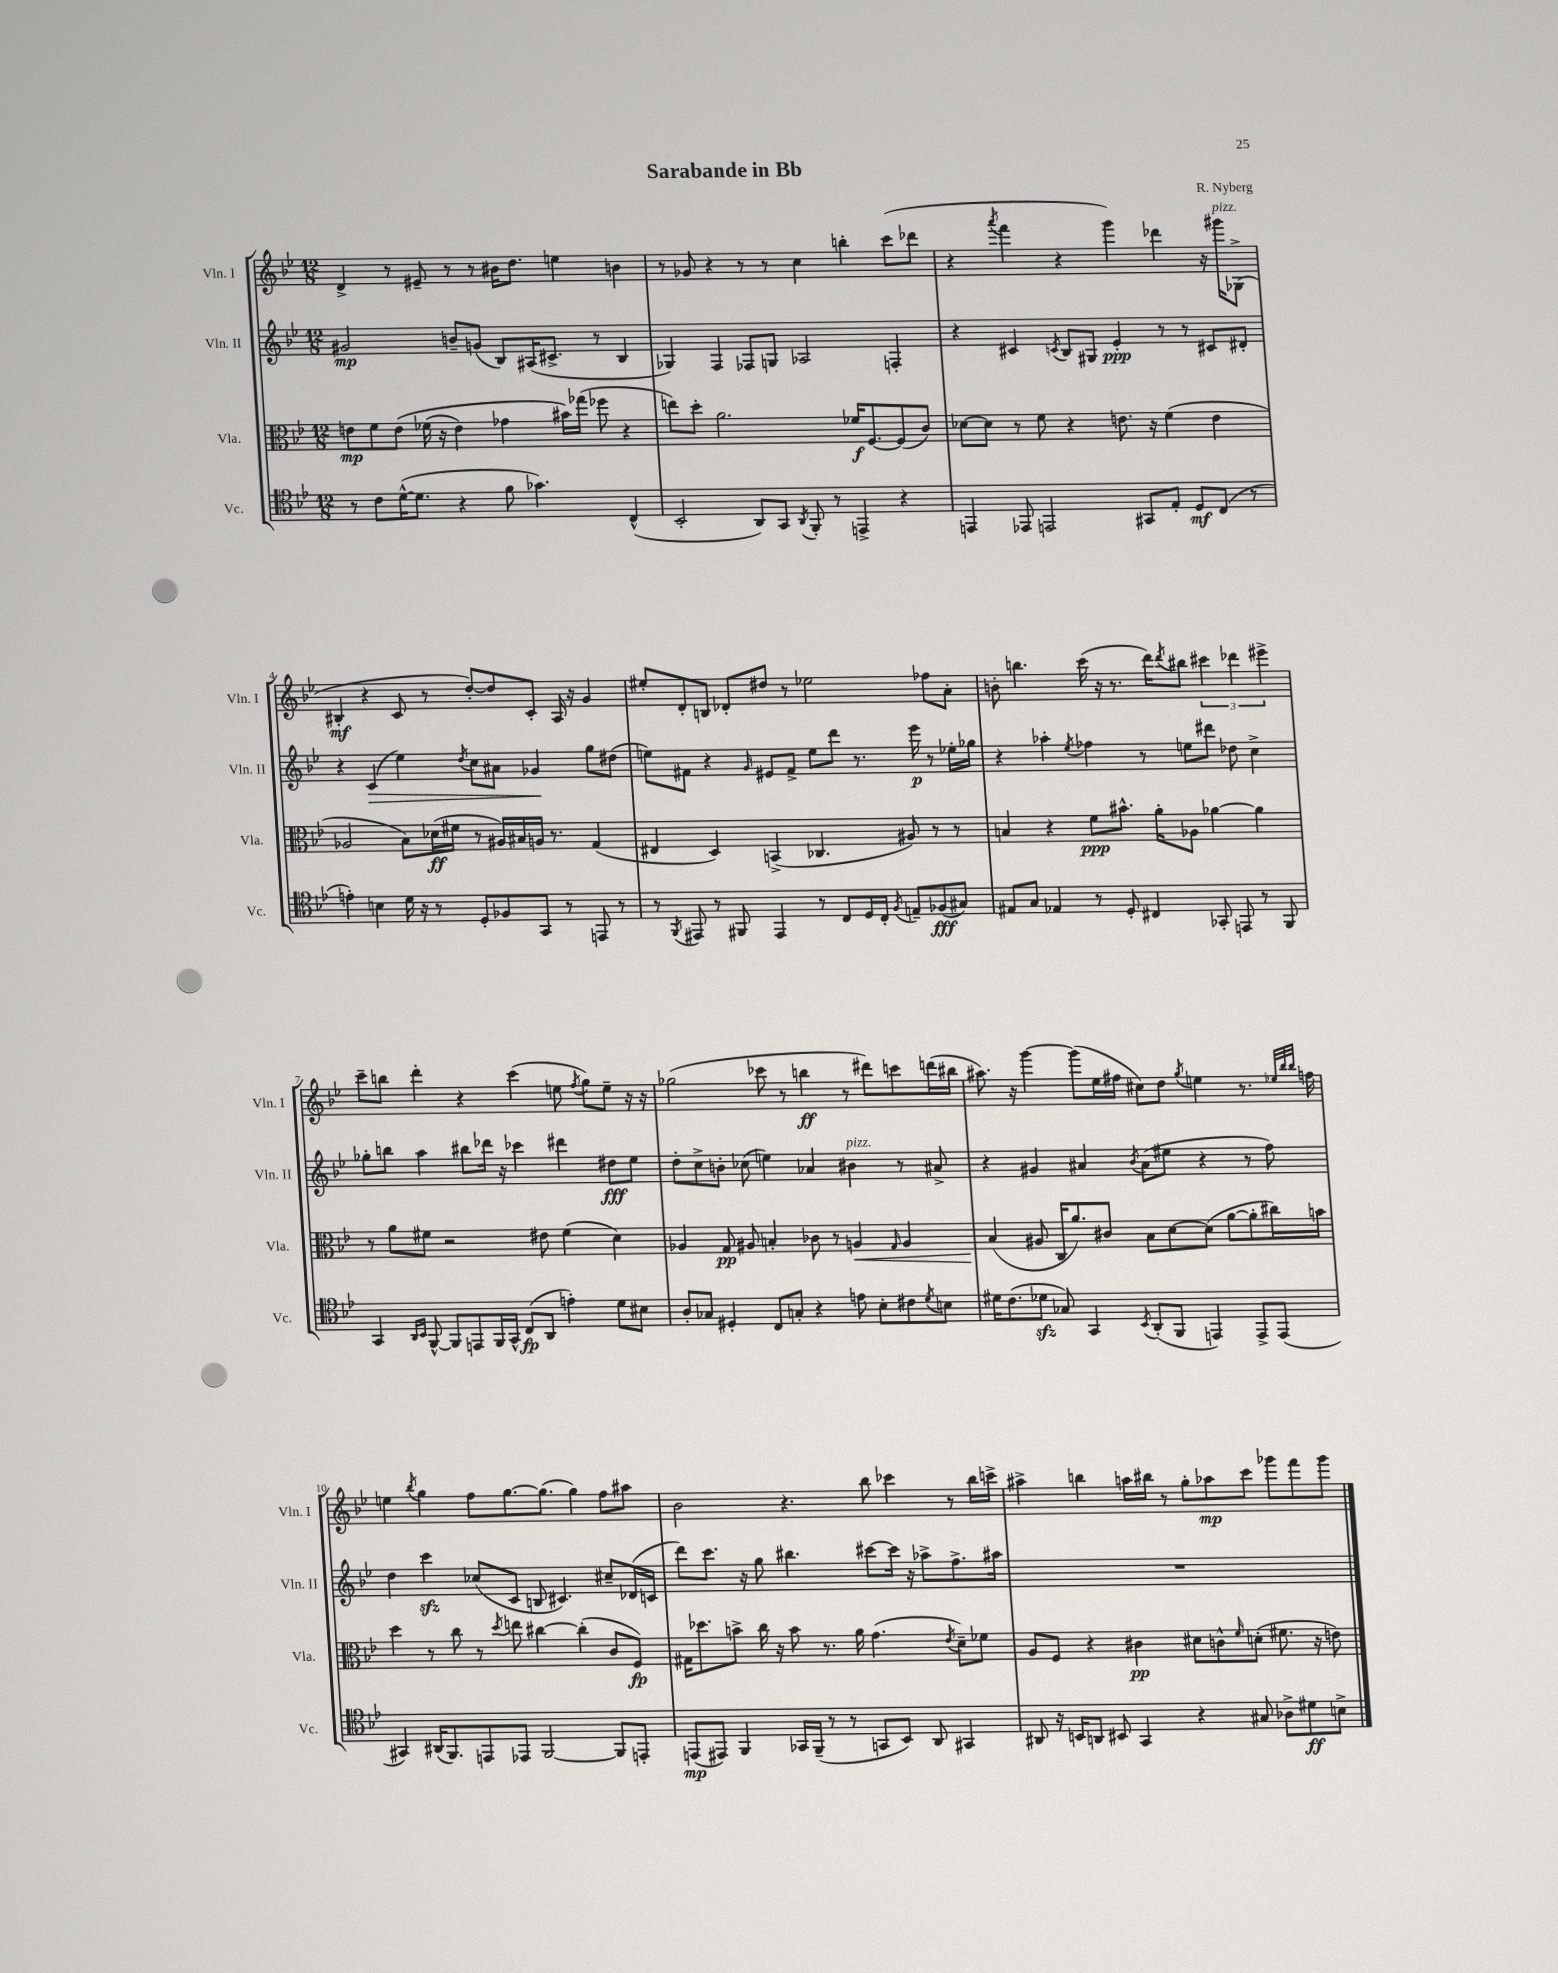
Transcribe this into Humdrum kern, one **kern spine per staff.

**kern	**dynam	**kern	**dynam	**kern	**dynam	**kern	**dynam
*part4	*part4	*part3	*part3	*part2	*part2	*part1	*part1
*staff4	*staff4	*staff3	*staff3	*staff2	*staff2	*staff1	*staff1
*I"Vc.	*	*I"Vla.	*	*I"Vln. II	*	*I"Vln. I	*
*I'Vc.	*	*I'Vla.	*	*I'Vln. II	*	*I'Vln. I	*
*clefC4	*	*clefC3	*	*clefG2	*	*clefG2	*
*k[b-e-]	*	*k[b-e-]	*	*k[b-e-]	*	*k[b-e-]	*
*M12/8	*	*M12/8	*	*M12/8	*	*M12/8	*
=1	=1	=1	=1	=1	=1	=1	=1
8r	.	8en\L	mp	2g#X/	mp	4d^/	.
8c\L	.	8f\	.	.	.	.	.
([16d^^\K	.	(8e\J	.	.	.	8r	.
8.d\J]	.	.	.	.	.	.	.
.	.	(16f-X\	.	.	.	8e#X~/	.
.	.	16r	.	.	.	.	.
4r	.	4e\)	.	8bn~/L	.	8r	.
.	.	.	.	(8gn/J	.	8r	.
8f\	.	4g-X\	.	8B-/L)	.	16b#X\KL	.
.	.	.	.	.	.	8.dd\J	.
4.g-X\)	.	.	.	(16A#X/K	.	.	.
.	.	.	.	8.c#X^/J	.	.	.
.	.	16b#X\LL)	.	.	.	4een\	.
.	.	(16gg-X\JJ	.	.	.	.	.
.	.	8ff-X\	.	8r	.	.	.
(4C^^/	.	4r	.	4B-/	.	4bn\	.
=2	=2	=2	=2	=2	=2	=2	=2
2BB-'/	.	8een\L)	.	4G-X/)	.	8r	.
.	.	8dd'\J	.	.	.	8g-X/	.
.	.	2.a\	.	4F/	.	4r	.
8AA/L)	.	.	.	8F-X/L	.	8r	.
8GG/J	.	.	.	8Gn/J	.	8r	.
8qAA/	.	.	.	.	.	.	.
8FF'/	.	.	.	2A-X/	.	4cc\	.
8r	.	.	.	.	.	.	.
4EEn^/	.	16f-X/KL	f	.	.	4bbn'\	.
.	.	[8.F/	.	.	.	.	.
4r	.	(8F/]	.	4Fn'/	.	(8ccc\L	.
.	.	8c/J)	.	.	.	8ddd-X\J	.
=3	=3	=3	=3	=3	=3	=3	=3
4EEn/	.	[8d-X\L	.	4r	.	4r	.
.	.	8d-\J]	.	.	.	.	.
.	.	.	.	.	.	8qaaa/	.
8EE-X/	.	8r	.	4c#X/	.	4fff\	.
2EEn/	.	8f\	.	.	.	.	.
.	.	.	.	8qcn/	.	.	.
.	.	4r	.	8B-/L	.	4r	.
.	.	.	.	8G#X/J	.	.	.
.	.	8.en\	.	4e-'/	ppp	4ggg\)	.
8GG#X/L	.	.	.	.	.	.	.
.	.	16r	.	.	.	.	.
8E-'/J	.	(4f\	.	8r	.	4ddd-X\	.
8D/L	mf	.	.	8r	.	.	.
(8C/J	.	4e\	.	8c#X/L	.	16r	.
!	!	!	!	!	!	!LO:TX:a:i:t=pizz.	!
.	.	.	.	.	.	16ggg#X\KL	.
8r	.	.	.	8d#X'/J	.	(8G-X^\J	.
!!LO:LB:g=z
=4	=4	=4	=4	=4	=4	=4	=4
4en'\)	.	2A-X/	.	4r	.	4B#X'/	mf
!	!	!	!	!	!LO:HP:b	!	!
4Bn\	.	.	.	(4c/	>	4r	.
16d\	.	8B-\L)	.	4ee-\)	.	8c/	.
16r	.	.	.	.	.	.	.
8r	.	(16d-X\L	ff	.	.	8r	.
.	.	16f#X\JJ	.	.	.	.	.
.	.	.	.	8qdd/	.	.	.
8D'/L	.	8r	.	8cc\L	.	[8dd'/L)	.
8F-X/	.	16A#X/LL)	.	8a#X\J	.	8dd/]	.
.	.	16B#X/	.	.	.	.	.
8GG/J	.	16An/JJ	.	4g-X/	.	8c'/J	.
.	.	8.r	.	.	.	.	.
8r	.	.	.	.	.	16A/	.
.	.	.	.	.	.	16r	.
8EEn/	.	(4G/	.	8gg\L	]	4g/	.
8r	.	.	.	(8dd#X\J	.	.	.
=5	=5	=5	=5	=5	=5	=5	=5
8r	.	4E#X/	.	8een\L)	.	8ee#X'/L	.
8qFF/	.	.	.	.	.	.	.
8EE#X/	.	.	.	8f#X\J	.	8d'/	.
8r	.	4D/)	.	4r	.	8Bn/J	.
8FF#X/	.	.	.	.	.	8d-X'/L	.
.	.	.	.	16qqg/	.	.	.
4EE#/	.	(4BBn^/	.	8e#X/L	.	8dd#X/J	.
.	.	.	.	8f#^/J	.	8r	.
8r	.	4.C-X/	.	8ee\L	.	2ee-X\	.
8C/L	.	.	.	8ddd\J	.	.	.
16D/L	.	.	.	8.r	.	.	.
16C'/JJ	.	.	.	.	.	.	.
8qF/	.	.	.	.	.	.	.
8En~/L	.	8A#X/)	.	.	.	.	.
.	.	.	.	16eee-\	p	.	.
(8F-X/	fff	8r	.	8r	.	8ff-X\L	.
8G#X/J)	.	8r	.	16ee-X'\LL	.	8a'\J	.
.	.	.	.	16gg-X\JJ	.	.	.
=6	=6	=6	=6	=6	=6	=6	=6
8E#X/L	.	4Bn/	.	4r	.	8bn'\	.
8G/J	.	.	.	.	.	4.bbn\	.
4E-X/	.	4r	.	4aa-X'\	.	.	.
.	.	.	.	8qee-/	.	.	.
8r	.	8f\L	ppp	4ff-X\	.	(16ccc\	.
.	.	.	.	.	.	16r	.
8D'/	.	8.b#X^^\J	.	.	.	8.r	.
4C#X/	.	.	.	8r	.	.	.
.	.	16a'\KL	.	.	.	16ddd\KL)	.
.	.	.	.	.	.	8qddd/	.
.	.	8A-X\J	.	8een\L	.	8bb#X\J	.
8GG-X'/	.	[4a-X\	.	8ddd#X\J	.	6ccc#X\	.
8EEn/	.	.	.	8dd-X\	.	.	.
.	.	.	.	.	.	6ddd-X\	.
8r	.	4a-\]	.	4cc^\	.	.	.
.	.	.	.	.	.	6eee#X^\	.
8FF/	.	.	.	.	.	.	.
!!LO:LB:g=z
=7	=7	=7	=7	=7	=7	=7	=7
4GG/	.	8r	.	8gg-X'\L	.	8ccc~\L	.
.	.	8a\L	.	8bbn\J	.	8bbn\J	.
16qqAA/LL	.	.	.	.	.	.	.
16qqBB-/JJ	.	.	.	.	.	.	.
[8FF^^/	.	8f#X\J	.	4aa\	.	4ddd'\	.
8FF/L]	.	2r	.	.	.	.	.
8EEn/	.	.	.	8bb#X\L	.	4r	.
16FF/L	.	.	.	16ddd-X\Jk	.	.	.
16GG^^/JJ	.	.	.	16r	.	.	.
(8C/L	fp	.	.	4ccc-X\	.	(4ccc\	.
8AA/J	.	8e#X\	.	.	.	.	.
4en'\)	.	(4f#\	.	4ddd#X\	.	8een\	.
.	.	.	.	.	.	8qff/	.
.	.	.	.	.	.	8gg\L)	.
8d\L	.	4d\)	.	8dd#X\L	fff	8ee~\J	.
8B#X\J	.	.	.	8ee-\J	.	16r	.
.	.	.	.	.	.	16r	.
=8	=8	=8	=8	=8	=8	=8	=8
8A'/L	.	4A-X/	.	8dd'\L	.	(2gg-X\	.
8G-X/J	.	.	.	8cc^\	.	.	.
4D#X'/	.	8G/	pp	8bn'\J	.	.	.
.	.	8A#X/	.	(8cc-X\	.	.	.
8C/L	.	4Bn'/	.	4een\)	.	8ccc-X\	.
8Gn'/J	.	.	.	.	.	8r	.
4r	.	8c-X\	.	4a-X/	.	4bbn\	ff
.	.	8r	.	.	.	.	.
!	!	!	!	!LO:TX:a:i:t=pizz.	!	!	!
!	!	!	!LO:HP:b	!	!	!	!
8en\	.	4An/	<	4b#X\	.	8r	.
8B-'\L	.	.	.	.	.	8ddd#X\L)	.
.	.	16qqG/	.	.	.	.	.
8c#X\	.	4A/	.	8r	.	8cccn\	.
8qd/	.	.	.	.	.	.	.
8Bn\J	.	.	.	8a#X^/	.	(16dddn\L	.
.	.	.	.	.	.	16bb#X\JJ	.
=9	=9	=9	=9	=9	=9	=9	=9
16d#X\KL	.	(4B-/	.	4r	.	8.aa#X\)	.
(8.c\	.	.	.	.	.	.	.
.	.	.	.	.	.	16r	.
8d-Xzz\J	.	8A#X/	[	4g#X/	.	[4ggg\	.
8G-X/)	.	16C/KL	.	.	.	.	.
.	.	8.a/)	.	.	.	.	.
4GG/	.	.	.	4a#X/	.	(8ggg\L]	.
.	.	8c#X/J	.	.	.	16ee-\L	.
.	.	.	.	.	.	16ff#X\JJ	.
8qBB-/	.	.	.	8qb-/	.	.	.
(8AA'/L	.	8B-\L	.	(8a#\L	.	8cc#X\L)	.
8FF/J	.	[8d\	.	8ee#X\J	.	8dd\J	.
.	.	.	.	.	.	8qgg/	.
4EEn/)	.	(8d\J]	.	4r	.	4een\	.
.	.	[8a\L	.	.	.	.	.
8EE^/L	.	8a'\]	.	8r	.	8.r	.
(8EE/J	.	16cc#X\L)	.	8ff\)	.	.	.
.	.	.	.	.	.	32qqee-X/LLL	.
.	.	.	.	.	.	32qqbb-/	.
.	.	.	.	.	.	32qqbb-/JJJ	.
.	.	16bn\JJ	.	.	.	16ffn\	.
!!LO:LB:g=z
=10	=10	=10	=10	=10	=10	=10	=10
4GG#X/)	.	4dd\	.	4dd\	.	4een\	.
.	.	.	.	.	.	8qbb-/	.
(16AA#X/KL	.	8r	.	4ccczz\	.	4gg\	.
8.FF/)	.	.	.	.	.	.	.
.	.	8cc\	.	.	.	.	.
8EEn/	.	8r	.	(8cc-X/L	.	8ff\L	.
.	.	8qdd/	.	.	.	.	.
8EE-X/J	.	8een\	.	8c/J	.	[8.gg\	.
[2FF/	.	[4cc#X\	.	8Bn/	.	.	.
.	.	.	.	.	.	(8.gg\J]	.
.	.	.	.	4.c#X/)	.	.	.
.	.	(4cc#'\]	.	.	.	4gg\)	.
8FF/L]	.	8c/L	.	8cc#X~/L	.	8ff\L	.
8EEn'/J	.	8F/J)	fp	(16d-X/L	.	8aa#X\J	.
.	.	.	.	16cn/JJ	.	.	.
=11	=11	=11	=11	=11	=11	=11	=11
(8EEn/L	mp	16G#X\KL	.	8ddd\L)	.	2b-\	.
.	.	8.dd-X\	.	.	.	.	.
8EE#X/J)	.	.	.	8.ccc\J	.	.	.
4FF/	.	8bn^\J	.	.	.	.	.
.	.	.	.	16r	.	.	.
.	.	16cc\	.	8gg\	.	.	.
.	.	16r	.	.	.	.	.
16GG-X/LL	.	8b\	.	4.bb#X\	.	4.r	.
(16FF~/JJ	.	.	.	.	.	.	.
8r	.	8.r	.	.	.	.	.
8r	.	.	.	.	.	.	.
.	.	16a\	.	.	.	.	.
8GGn/L	.	(4.g\	.	[8ccc#X\L	.	8bb-\	.
8BB-/J)	.	.	.	16ccc#\Jk]	.	4ccc-X\	.
.	.	.	.	16r	.	.	.
8AA/	.	.	.	8aa-X^\L	.	.	.
.	.	8qe-/	.	.	.	.	.
4GG#X/	.	8d~\L)	.	8.ff^\	.	8r	.
.	.	8f-X\J	.	.	.	16bb-\LL	.
.	.	.	.	16aa#X\Jk	.	16cccn^\JJ	.
=12	=12	=12	=12	=12	=12	=12	=12
8AA#X/	.	8A/L	.	1.r	.	4aa#X^\	.
16r	.	8F/J	.	.	.	.	.
16BBn/KL	.	.	.	.	.	.	.
8AAn/J	.	4r	.	.	.	4bbn\	.
8BB#X/	.	.	.	.	.	.	.
4GG/	.	4c#X\	pp	.	.	16aan\LL	.
.	.	.	.	.	.	16bb#X\JJ	.
.	.	.	.	.	.	8r	.
4r	.	8d#X\L	.	.	.	8gg'\L	.
.	.	8cn^^\	.	.	.	8aa-X\	mp
.	.	16qqf/	.	.	.	.	.
8G#X/	.	(8dn'\J	.	.	.	8ccc\J	.
8A-X^\L	.	8.f#X\	.	.	.	8ggg-X\L	.
8d#X\	ff	.	.	.	.	8fff\	.
.	.	16r	.	.	.	.	.
8Bn^\J	.	8en\)	.	.	.	8ggg-\J	.
==	==	==	==	==	==	==	==
*-	*-	*-	*-	*-	*-	*-	*-
